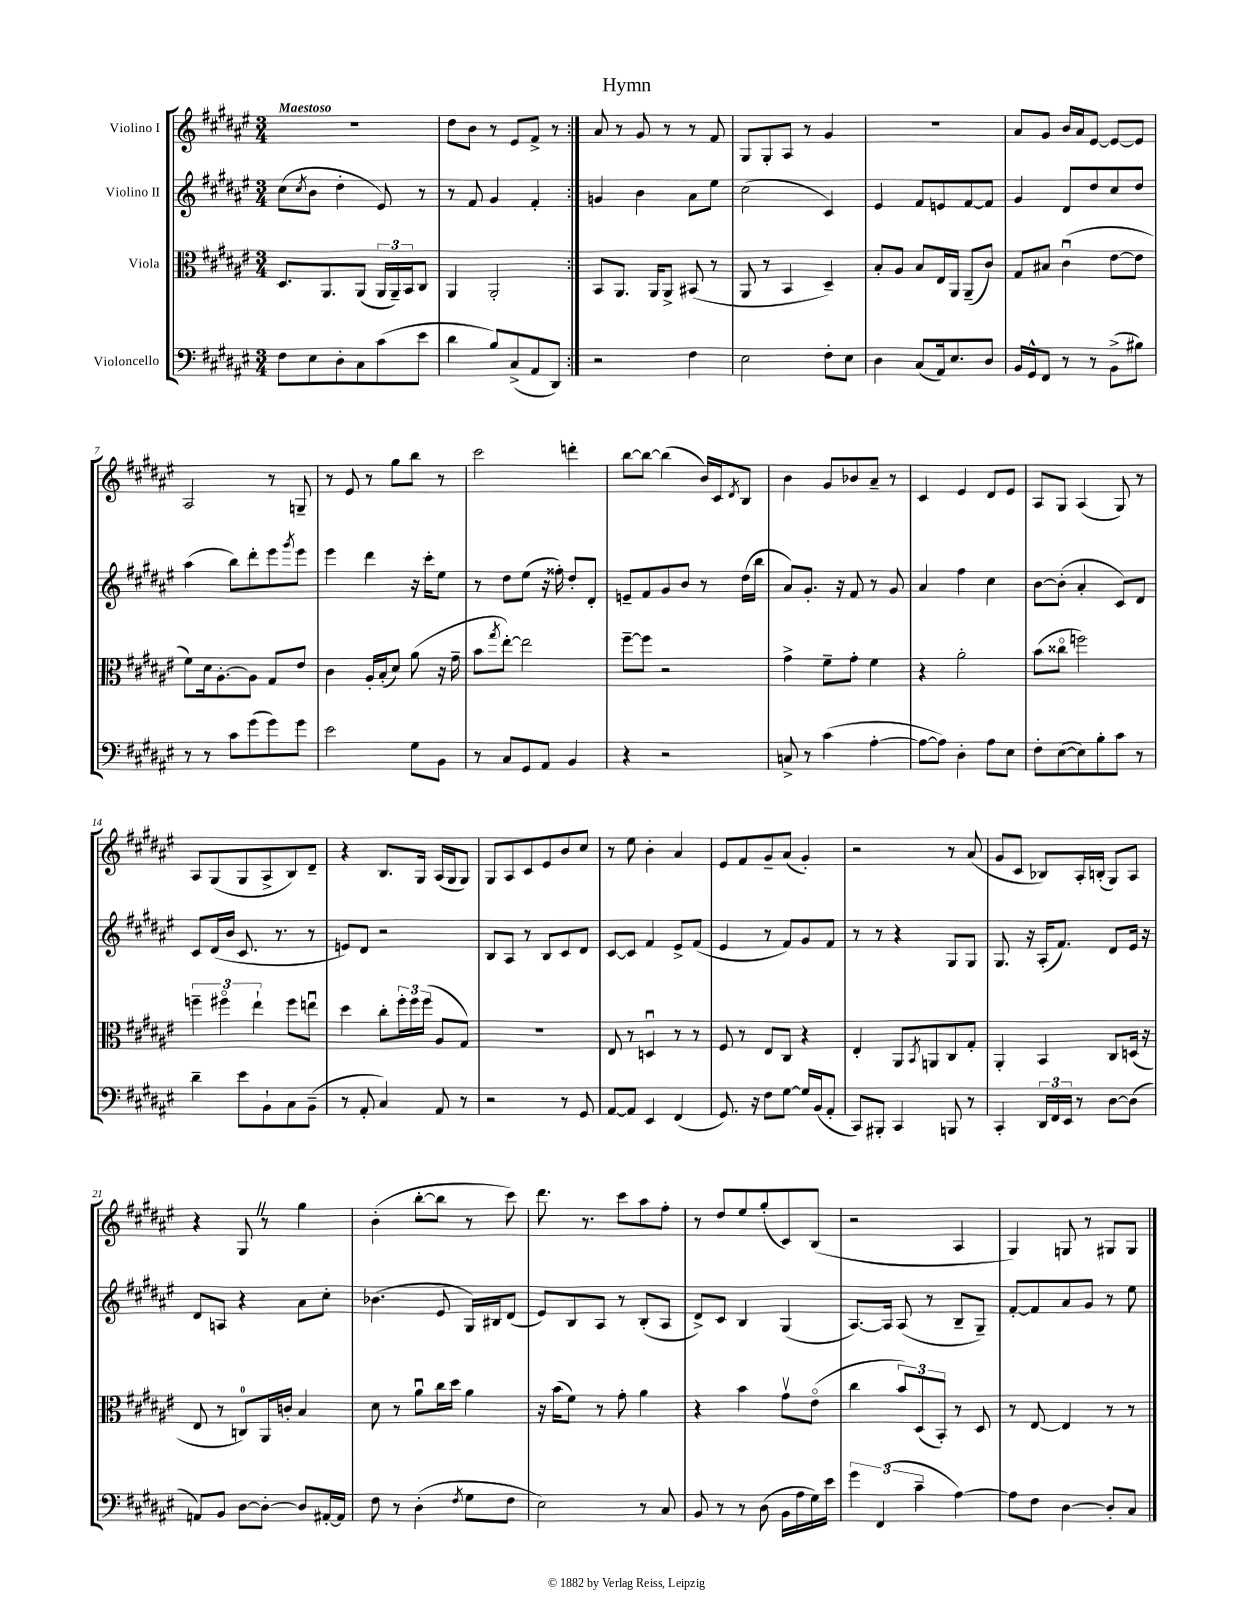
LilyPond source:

\header { title = "Hymn" }
<<
\new StaffGroup <<
\new Staff = "s0" \with { instrumentName = "Violino I" } {
    \clef treble \key fis \major \numericTimeSignature \time 3/4 \tempo "Maestoso"
    \repeat volta 2 { r2. |
    dis''8 b'8 r8 eis'8 fis'8-> r8 | }
    ais'8 r8 gis'8 r8 r8 fis'8 |
    gis8 gis8-. ais8 r8 gis'4 |
    R2. |
    ais'8 gis'8 b'16 ais'16 eis'8~ eis'8~ eis'8 |
    ais2 r8 g8-- |
    r8 eis'8 r8 gis''8 b''8 r8 |
    cis'''2 d'''4-. |
    b''8~ b''8~ b''4( b'16) cis'16 \acciaccatura { dis'8 } b8 |
    b'4 gis'8 bes'8 ais'8-- r8 |
    cis'4 eis'4 dis'8 eis'8 |
    ais8 gis8 ais4( gis8) r8 |
    ais8 gis8( gis8 ais8-> b8) dis'8-- |
    r4 b8. gis16 ais16( gis16 gis8) |
    gis8 ais8 cis'8 eis'8 b'8 cis''8 |
    r8 eis''8 b'4-. ais'4 |
    eis'8 fis'8 gis'8-- ais'8( gis'4-.) |
    r2 r8 ais'8( |
    gis'8 cis'8 bes8) ais16-. b16-.( gis8) ais8 |
    r4 gis8 \once \override BreathingSign.text = \markup { \musicglyph "scripts.caesura.straight" } \breathe r8 gis''4 |
    b'4-.( b''8~-. b''8 r8 cis'''8) |
    dis'''8. r8. cis'''8 ais''8 fis''8-. |
    r8 dis''8 eis''8 gis''8-.( cis'8) b8( |
    r2 ais4 |
    gis4) g8 r8 gis8 gis8 \bar "|." |
}
\new Staff = "s1" \with { instrumentName = "Violino II" } {
    \clef treble \key fis \major \numericTimeSignature \time 3/4
    \repeat volta 2 { cis''8( \acciaccatura { cis''8 } b'8 dis''4-. eis'8) r8 |
    r8 fis'8 gis'4 fis'4-. | }
    g'4 b'4 ais'8 eis''8 |
    cis''2( cis'4) |
    eis'4 fis'8 e'8 fis'8~ fis'8 |
    gis'4 dis'8 dis''8 cis''8 dis''8 |
    ais''4( b''8) dis'''8-. eis'''8 \acciaccatura { gis'''8 } eis'''8 |
    eis'''4 dis'''4 r16 cis'''16-. eis''8 |
    r8 dis''8 eis''8( r16 fisis''16-.) dis''8-. dis'8-. |
    e'8-- fis'8 gis'8 b'8 r8 dis''16( b''16 |
    ais'8) gis'8.-. r16 fis'8 r8 gis'8 |
    ais'4 fis''4 cis''4 |
    b'8~ b'8-.( ais'4-. cis'8) dis'8 |
    cis'8 dis'16( b'16 cis'8. r8. r8 |
    e'8) dis'8 r2 |
    b8 ais8 r8 b8 cis'8 dis'8 |
    cis'8~ cis'8 fis'4 eis'8-> fis'8( |
    eis'4 r8 fis'8) gis'8 fis'8 |
    r8 r8 r4 gis8 gis8 |
    gis8. r16 ais16-.( fis'8.) dis'8 eis'16 r16 |
    dis'8 a8 r4 ais'8 cis''8-. |
    bes'4.( eis'8 gis16) bis16 dis'8( |
    eis'8) b8 ais8 r8 b8-.( ais8 |
    dis'8->) cis'8 b4 gis4( |
    ais8.~) ais16 ais8( r8 b8-- gis8--) |
    fis'8~-. fis'8 ais'8 gis'8 r8 eis''8 \bar "|." |
}
\new Staff = "s2" \with { instrumentName = "Viola" } {
    \clef alto \key fis \major \numericTimeSignature \time 3/4
    \repeat volta 2 { dis8. ais,8. ais,8( \tuplet 3/2 { ais,16 ais,16--) b,16 } cis8 |
    ais,4 ais,2-. | }
    b,8 ais,8. ais,16 ais,8-> bis,8( r8 |
    ais,8 r8 b,4 dis4--) |
    b8-. ais8 b8 eis16 ais,16 ais,8--( cis'8) |
    gis8 bis8 cis'4\downbow( eis'8~ eis'8 |
    fis'8) dis'16 ais8.~-. ais8 gis8 eis'8 |
    cis'4 ais16-. b16-.( dis'8) ais'8( r16 gis'16-- |
    b'8 \acciaccatura { gis''8 } eis''8~-.) eis''2 |
    fis''8~-- fis''8 r2 |
    gis'4-> fis'8-- gis'8-. fis'4 |
    r4 ais'2-. |
    b'8( cisis''8\flageolet f''2) |
    \tuplet 3/2 { f''4-- fis''4\flageolet eis''4-! } fis''8 e''8\downbow |
    dis''4 cis''8-. \tuplet 3/2 { fis''16-. fis''16 fis''16( } ais8 gis8) |
    R2. |
    eis8 r8 d4\downbow r8 r8 |
    fis8 r8 eis8 cis8 r4 |
    eis4-. ais,8 \acciaccatura { b,8 } a,8 cis8 gis8-. |
    ais,4-. b,4 cis8 d16( r16 |
    eis8 r8 c8-0) ais,16 c'16-. b4 |
    dis'8 r8 ais'8\downbow cis''16 dis''16 ais'4 |
    r16 b'16( fis'8) r8 gis'8-. ais'4 |
    r4 b'4 gis'8\upbow eis'8\flageolet( |
    cis''4 \tuplet 3/2 { b'8) dis8( b,8-.) } r8 dis8 |
    r8 eis8~ eis4 r8 r8 \bar "|." |
}
\new Staff = "s3" \with { instrumentName = "Violoncello" } {
    \clef bass \key fis \major \numericTimeSignature \time 3/4
    \repeat volta 2 { fis8 eis8 dis8-. cis8 cis'8( eis'8 |
    dis'4 b8) cis8->( ais,8 dis,8) | }
    r2 fis4 |
    eis2 fis8-. eis8 |
    dis4 cis8( ais,16) eis8. dis8 |
    b,16 gis,16-^ fis,8 r8 r8 b,8->( bis8) |
    r8 r8 cis'8 gis'8( gis'8) gis'8 |
    eis'2 gis8 b,8 |
    r8 cis8 gis,8 ais,8 b,4 |
    r4 r2 |
    c8-> r8 cis'4( ais4~-. |
    ais8~ ais8) dis4-. ais8 eis8 |
    fis8-. eis8~( eis8) b8-. cis'8 r8 |
    dis'4-- eis'8 b,8-! cis8 b,8--( |
    r8 ais,8-. cis4) ais,8 r8 |
    r2 r8 gis,8 |
    ais,8~ ais,8 eis,4 fis,4( |
    gis,8.) r16 fis8 gis8~ gis16 b,16( ais,8-. |
    cis,8) bis,,8-. cis,4 b,,8 r8 |
    cis,4-. \tuplet 3/2 { dis,16 fis,16 eis,16 } r8 dis8~ dis8( |
    a,8) b,8 dis8~ dis8~-. dis8 ais,16~-. ais,16 |
    fis8 r8 dis4-.( \acciaccatura { fis8 } gis8 fis8 |
    eis2) r8 cis8 |
    b,8 r8 r8 dis8( b,16 ais16 gis16) eis'16 |
    \tuplet 3/2 { gis'4 fis,4( cis'4-- } ais4~) |
    ais8 fis8 dis4~ dis8-. cis8 \bar "|." |
}
>>
>>
